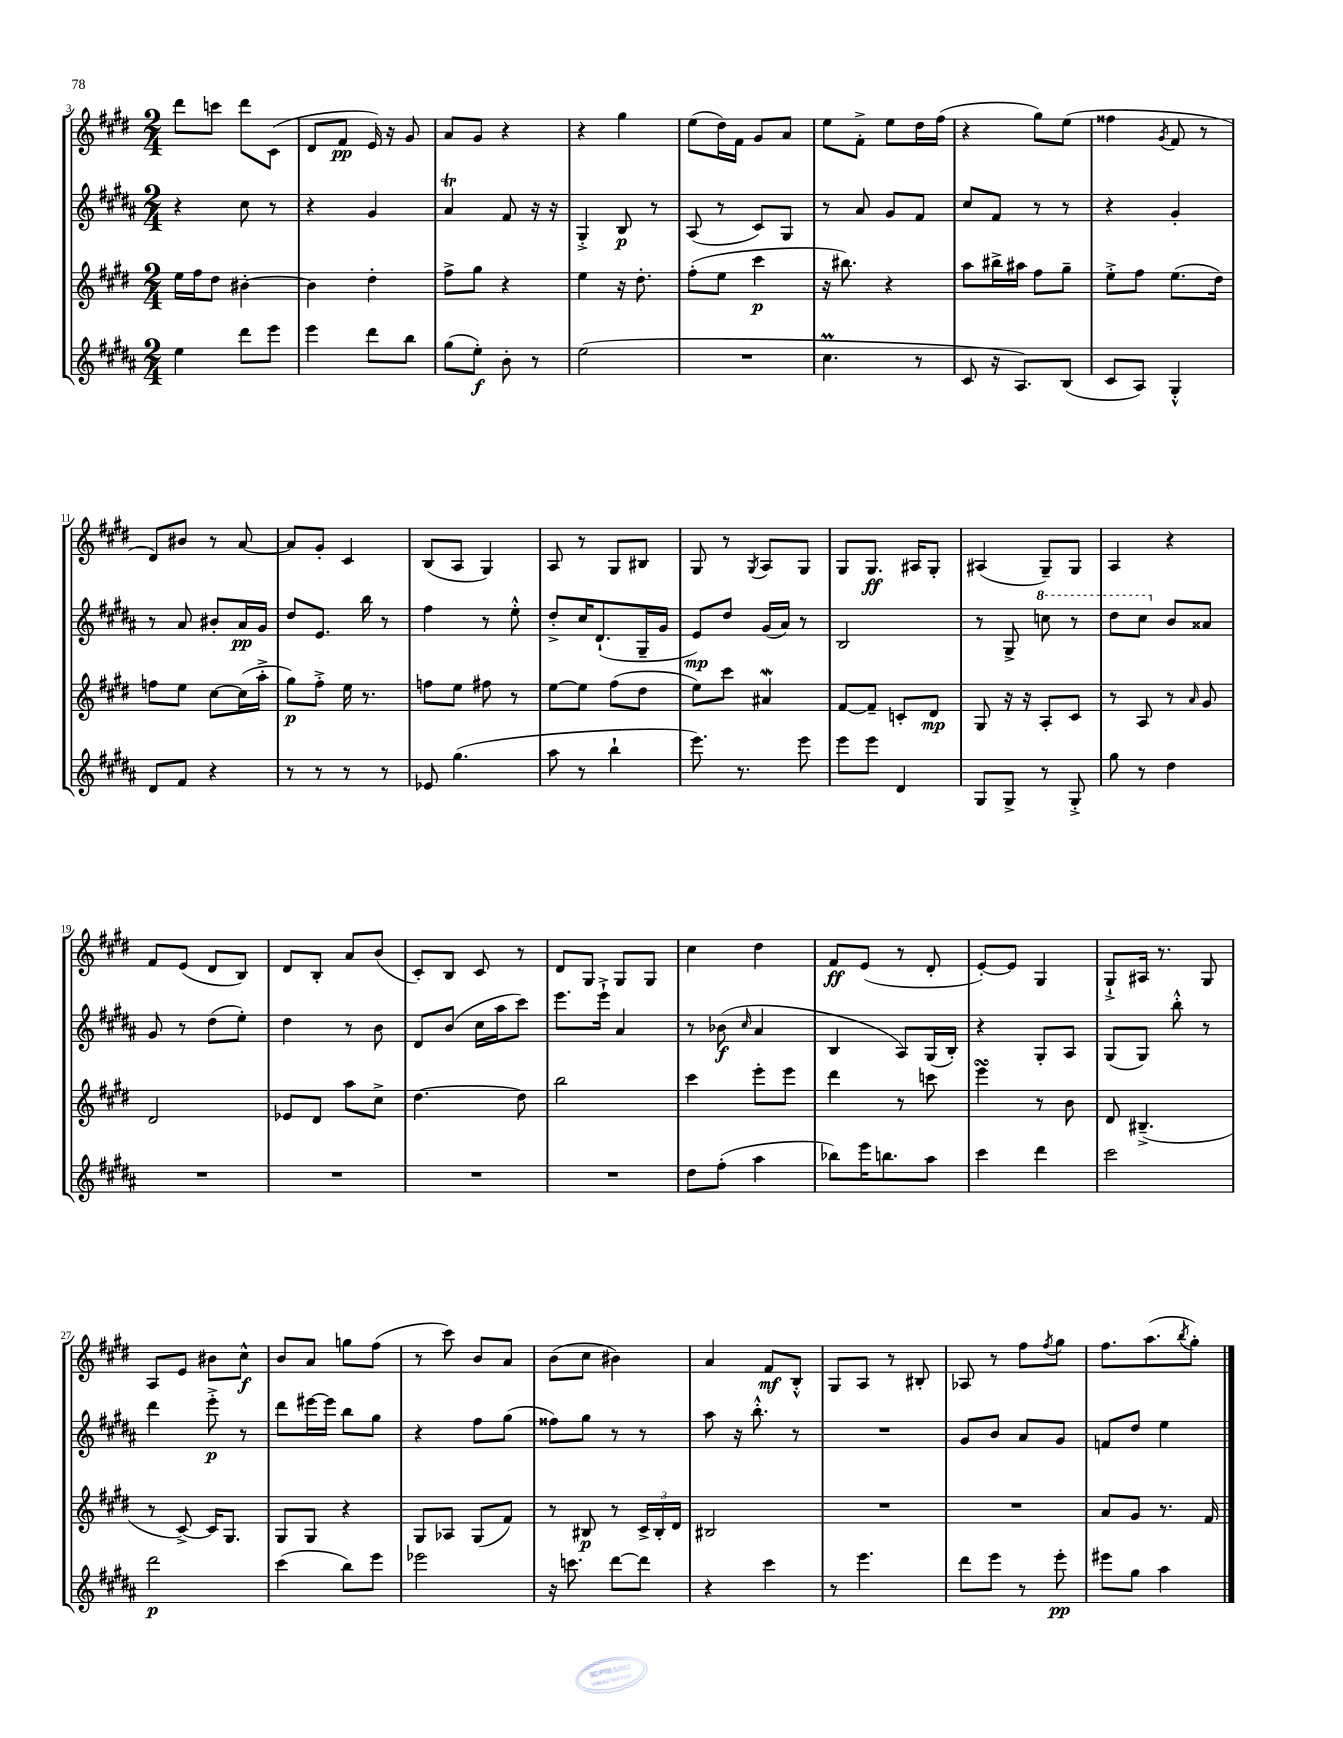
<<
\new StaffGroup <<
\new Staff = "s0" {
    \clef treble \key e \major \numericTimeSignature \time 2/4
    dis'''8 c'''8 dis'''8 cis'8( |
    dis'8 fis'8\pp e'16) r16 gis'8 |
    a'8 gis'8 r4 |
    r4 gis''4 |
    e''8( dis''16) fis'16 gis'8 a'8 |
    e''8 fis'8-.-> e''8 dis''16 fis''16( |
    r4 gis''8) e''8( |
    fisis''4 \acciaccatura { gis'8 } fis'8 r8 |
    dis'8) bis'8 r8 a'8~ |
    a'8 gis'8-. cis'4 |
    b8( a8 gis4) |
    a8 r8 gis8 bis8 |
    gis8 r8 \acciaccatura { gis8 } a8 gis8 |
    gis8 gis8.\ff ais16 gis8-. |
    ais4( gis8--) gis8 |
    a4 r4 |
    fis'8 e'8( dis'8 b8) |
    dis'8 b8-. a'8 b'8( |
    cis'8-.) b8 cis'8 r8 |
    dis'8 gis8 gis8 gis8 |
    cis''4 dis''4 |
    fis'8\ff e'8( r8 dis'8-. |
    e'8~-.) e'8 gis4 |
    gis8-!-> ais16 r8. gis8 |
    a8 e'8 bis'8 cis''8-^\f |
    b'8 a'8 g''8 fis''8( |
    r8 cis'''8) b'8 a'8 |
    b'8( cis''8 bis'4) |
    a'4 fis'8\mf b8-.-^ |
    gis8 a8 r8 bis8-. |
    aes8 r8 fis''8 \acciaccatura { fis''8 } gis''8 |
    fis''8. a''8.( \acciaccatura { b''8 } gis''8-.) \bar "|." |
}
\new Staff = "s1" {
    \clef treble \key b \major \numericTimeSignature \time 2/4
    r4 cis''8 r8 |
    r4 gis'4 |
    ais'4\trill fis'8 r16 r16 |
    gis4-.-> b8\p r8 |
    ais8( r8 cis'8) gis8 |
    r8 ais'8 gis'8 fis'8 |
    cis''8 fis'8 r8 r8 |
    r4 gis'4-. |
    r8 ais'8 bis'8-. ais'16\pp gis'16 |
    dis''8 e'8. b''16 r8 |
    fis''4 r8 e''8-.-^ |
    dis''8-.-> cis''16 dis'8.-!( gis16-- gis'16 |
    e'8\mp) dis''8 gis'16( ais'16) r8 |
    b2 |
    r8 gis8-> \ottava #1 c'''8 r8 |
    dis'''8 cis'''8 \ottava #0 b'8 aisis'8 |
    gis'8 r8 dis''8( e''8-.) |
    dis''4 r8 b'8 |
    dis'8 b'8( cis''16 ais''16 cis'''8) |
    e'''8. e'''16-!-> ais'4 |
    r8 bes'8\f( \grace { cis''16 } ais'4 |
    b4 ais8) gis16( b16-.) |
    r4 gis8-. ais8 |
    gis8( gis8) b''8-.-^ r8 |
    dis'''4 e'''8-.->\p r8 |
    dis'''8 eis'''16~ eis'''16 b''8 gis''8 |
    r4 fis''8 gis''8( |
    fisis''8) gis''8 r8 r8 |
    ais''8 r16 b''8.-.-^ r8 |
    R2 |
    gis'8 b'8 ais'8 gis'8 |
    f'8 dis''8 e''4 \bar "|." |
}
\new Staff = "s2" {
    \clef treble \key e \major \numericTimeSignature \time 2/4
    e''16 fis''16 dis''8 bis'4~-. |
    bis'4 dis''4-. |
    fis''8-> gis''8 r4 |
    e''4 r16 dis''8.-. |
    fis''8-.( e''8 cis'''4\p |
    r16 bis''8.) r4 |
    a''8 bis''16-> ais''16 fis''8 gis''8-- |
    e''8-.-> fis''8 e''8.( dis''16) |
    f''8 e''8 cis''8~ cis''16( a''16-.-> |
    gis''8\p) fis''8-.-> e''16 r8. |
    f''8 e''8 fis''8 r8 |
    e''8~ e''8 fis''8( dis''8 |
    e''8) cis'''8 ais'4\mordent |
    fis'8~ fis'8-- c'8-. dis'8\mp |
    gis8 r16 r16 a8-. cis'8 |
    r8 a8 r8 \grace { a'16 } gis'8 |
    dis'2 |
    ees'8 dis'8 a''8 cis''8-> |
    dis''4.~ dis''8 |
    b''2 |
    cis'''4 e'''8-. e'''8 |
    dis'''4 r8 c'''8 |
    e'''4\turn r8 b'8 |
    dis'8 bis4.--->( |
    r8 cis'8~->) cis'16 gis8. |
    gis8 gis8 r4 |
    gis8 aes8 gis8( fis'8) |
    r8 bis8\p r8 \tuplet 3/2 { cis'16-> bis16-. dis'16 } |
    bis2 |
    R2 |
    R2 |
    a'8 gis'8 r8. fis'16 \bar "|." |
}
\new Staff = "s3" {
    \clef treble \key b \major \numericTimeSignature \time 2/4
    e''4 dis'''8 e'''8 |
    e'''4 dis'''8 b''8 |
    gis''8( e''8-.\f) b'8-. r8 |
    e''2( |
    R2 |
    cis''4.\prall r8 |
    cis'8 r16 ais8.) b8( |
    cis'8 ais8) gis4-.-^ |
    dis'8 fis'8 r4 |
    r8 r8 r8 r8 |
    ees'8 gis''4.( |
    ais''8 r8 b''4-! |
    e'''8.) r8. e'''8 |
    e'''8 e'''8 dis'4 |
    gis8 gis8-> r8 gis8-.-> |
    gis''8 r8 dis''4 |
    R2 |
    R2 |
    R2 |
    R2 |
    dis''8 fis''8-.( ais''4 |
    bes''8) e'''16 b''8. ais''8 |
    cis'''4 dis'''4 |
    cis'''2 |
    dis'''2\p |
    cis'''4( b''8) e'''8 |
    ees'''2 |
    r16 c'''8. dis'''8~ dis'''8 |
    r4 cis'''4 |
    r8 e'''4. |
    dis'''8 e'''8 r8 e'''8-.\pp |
    eis'''8 gis''8 ais''4 \bar "|." |
}
>>
>>
\layout { \context { \Score currentBarNumber = #3 } }
